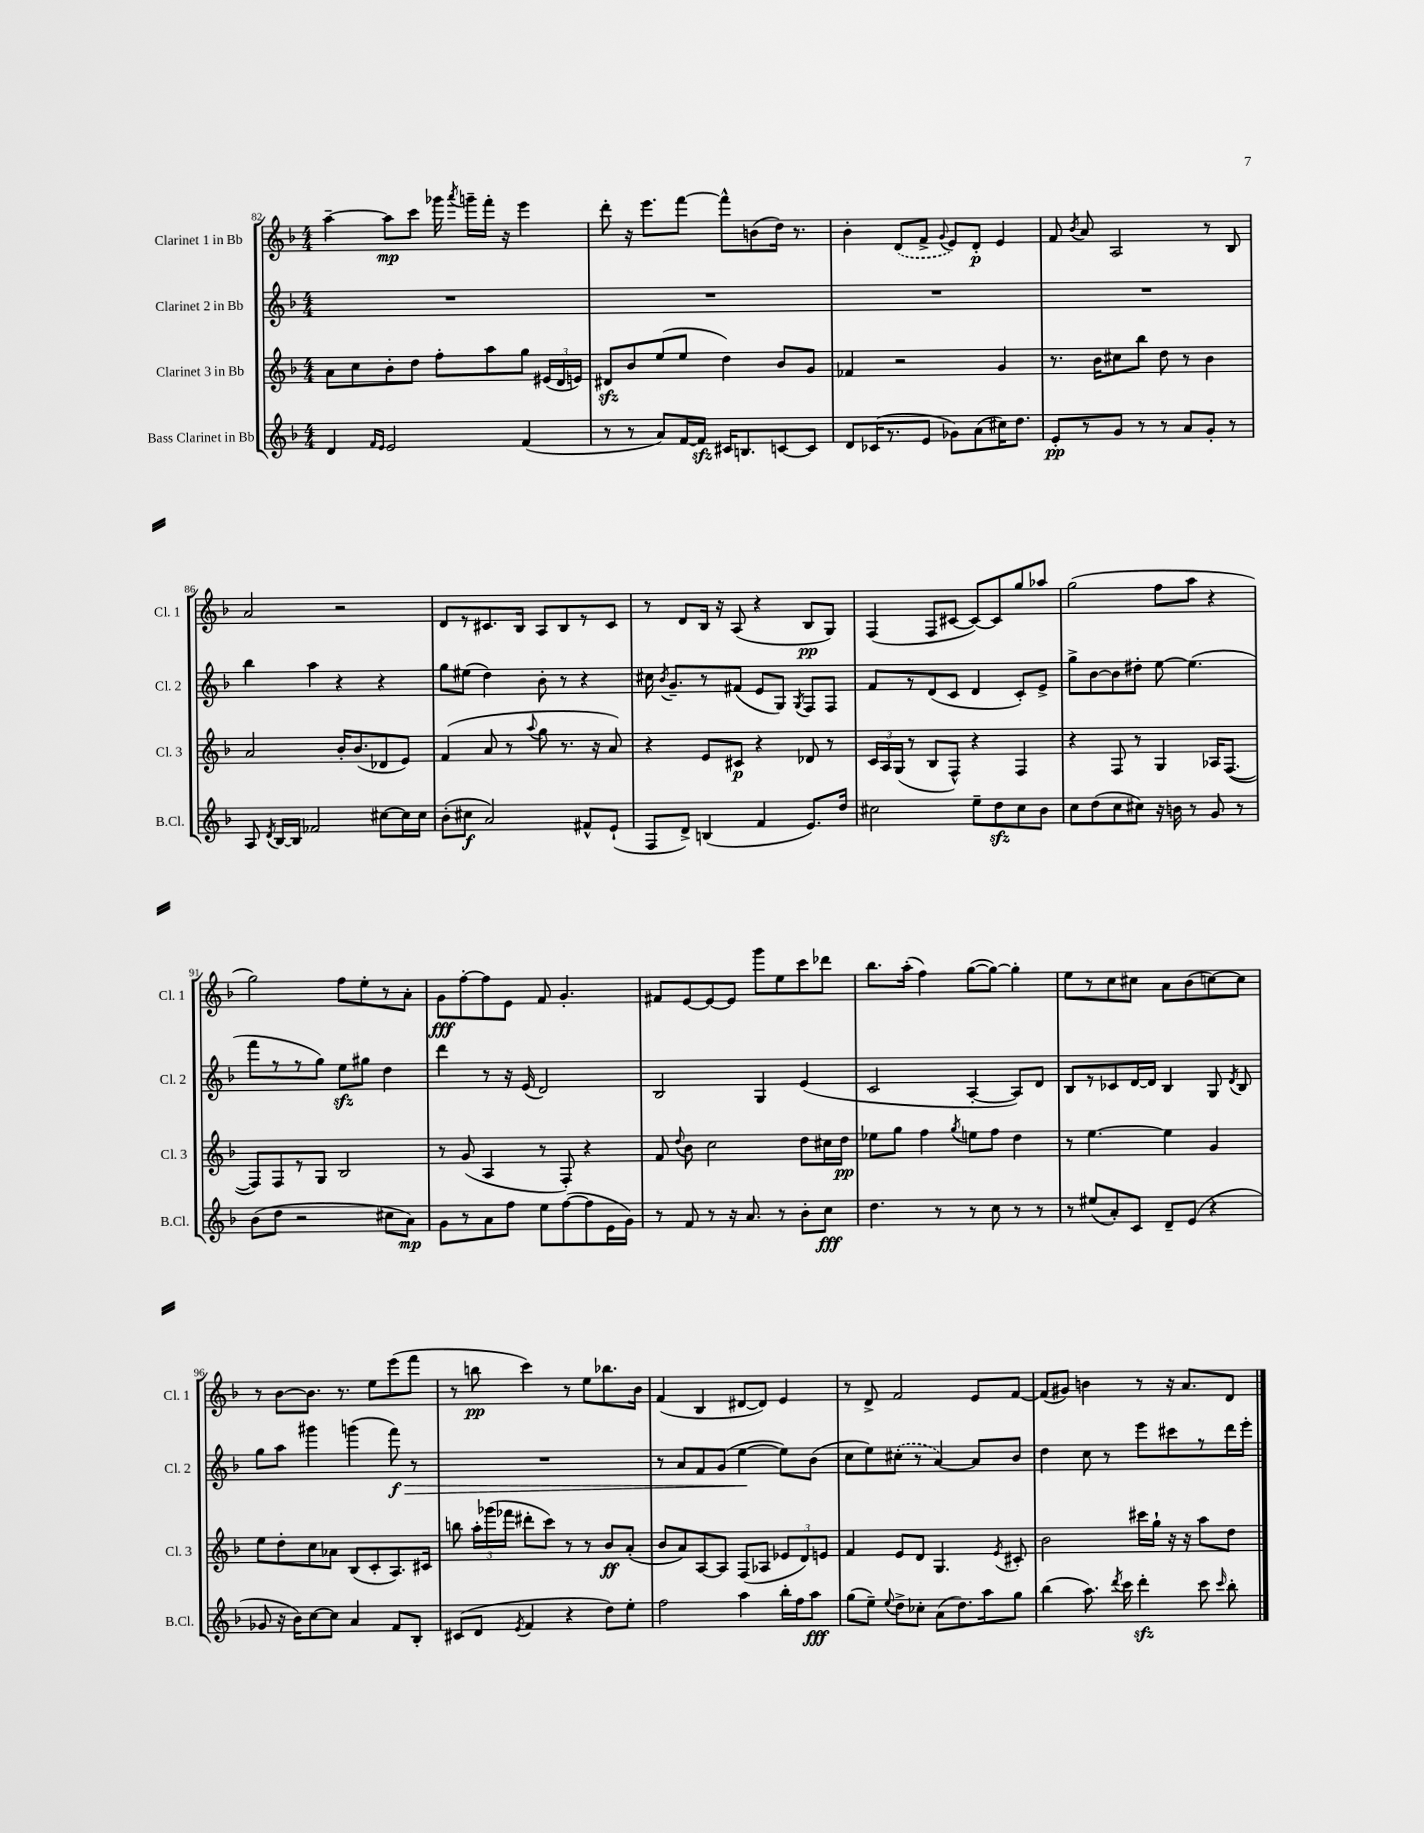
<<
\new StaffGroup <<
\new Staff = "s0" \with { instrumentName = "Clarinet 1 in Bb" shortInstrumentName = "Cl. 1" } {
    \clef treble \key f \major \numericTimeSignature \time 4/4
    \autoBeamOff a''4~-- a''8[\mp c'''8] ges'''16 \acciaccatura { a'''8 } g'''16[-- f'''16]-. r16 e'''4 |
    d'''8-. r16 e'''8.[ f'''8]~ f'''8[-^ b'8( d''16]) r8. |
    bes'4-. \once \slurDashed d'8[( f'8]-> \appoggiatura { g'8 } e'8[) d'8]-.\p e'4 |
    f'8 \acciaccatura { bes'8 } a'8 a2 r8 bes8 |
    a'2 r2 |
    d'8[ r8 cis'8. bes16] a8[ bes8 r8 cis'8] |
    r8 d'8[ bes16] r16 a8( r4 bes8[\pp g8]) |
    f4( f8[ cis'8]~ cis'8[~) cis'8 g''8 aes''8] |
    g''2( f''8[ a''8] r4 |
    g''2) f''8[ e''8-. r8 a'8]-. |
    g'8[\fff f''8~-. f''8 e'8] f'8 g'4.-. |
    fis'8[ e'8~ e'8~ e'8] g'''8[ e''8 c'''8 des'''8] |
    bes''8.[ a''16]-.( f''4) g''8[~( g''8]~) g''4-. |
    e''8[ r8 c''8 cis''8] a'8[ bes'8( c''8~) c''8] |
    r8 bes'8[~ bes'8.] r8. e''8[ e'''8( f'''8] |
    r8 b''8\pp c'''4) r8 e''8[ bes''8. bes'16] |
    f'4( bes4 dis'8[~ dis'8]) e'4 |
    r8 d'8-> f'2 e'8[ f'8]~ |
    f'8[( gis'8]) b'4 r8 r16 a'8.[ d'8] \bar "|." |
}
\new Staff = "s1" \with { instrumentName = "Clarinet 2 in Bb" shortInstrumentName = "Cl. 2" } {
    \clef treble \key f \major \numericTimeSignature \time 4/4
    \autoBeamOff R1 |
    R1 |
    R1 |
    R1 |
    bes''4 a''4 r4 r4 |
    g''8[ eis''8]( d''4) bes'8-. r8 r4 |
    cis''16 \acciaccatura { bes'8 } g'8.[-- r8 fis'8]( e'8[ g8]) \acciaccatura { g8 } f8[ f8] |
    f'8[ r8 d'8( c'8] d'4 c'8[-.) e'8]-> |
    g''8[-> bes'8~ bes'8 dis''8]-. e''8~ e''4.( |
    f'''8[ r8 r8 g''8]) e''8[\sfz gis''8] d''4 |
    d'''4 r8 r16 e'16( d'2) |
    bes2 g4 e'4( |
    c'2 a4~-. a8[) d'8] |
    bes8[ r8 ces'8 d'16~ d'16] bes4 g8 \acciaccatura { d'8 } bes8 |
    g''8[ a''8] gis'''4 g'''4( f'''8\f\>) r8 |
    R1 |
    r8 a'8[ f'8 g'8]( e''4~\! e''8[) bes'8]( |
    c''8[ e''8) \once \slurDashed cis''8]-.( r8 a'4~) a'8[ bes'8] |
    d''4 c''8 r8 e'''8[ cis'''8 r8 d'''16 e'''16]-. \bar "|." |
}
\new Staff = "s2" \with { instrumentName = "Clarinet 3 in Bb" shortInstrumentName = "Cl. 3" } {
    \clef treble \key f \major \numericTimeSignature \time 4/4
    \autoBeamOff a'8[ c''8 bes'8-. d''8] f''8[-. a''8 g''8] \tuplet 3/2 { eis'16[( d'16 e'16]) } |
    dis'8[\sfz bes'8 e''8( e''8] d''4) bes'8[ g'8] |
    fes'4 r2 g'4 |
    r8. bes'16[ cis''8 bes''8] d''8 r8 bes'4 |
    a'2 bes'16[-. bes'8.( des'8 e'8]) |
    f'4( a'8 r8 \appoggiatura { a''8 } g''8 r8. r16 a'8) |
    r4 e'8[ cis'8]\p r4 des'8 r8 |
    \tuplet 3/2 { c'16[ a16 g16]( } r8 bes8[ f8]-^) r4 f4 |
    r4 f8 r8 g4 aes16[ f8.]~( |
    f8[) f8 r8 g8] bes2 |
    r8 g'8( a4 r8 f8-.) r4 |
    f'8 \appoggiatura { d''8 } bes'8 c''2 d''8[ cis''16 d''16]\pp |
    ees''8[ g''8] f''4 \acciaccatura { g''8 } e''8[ f''8] d''4 |
    r8 e''4.~ e''4 g'4 |
    e''8[ d''8-. c''8 aes'8] bes8[( c'8-. a8.) cis'16] |
    b''8 \tuplet 3/2 { a''16[-. ges'''16( fes'''16] } dis'''8[-. c'''8]) r8 r8 bes'8[\ff a'8]-.( |
    bes'8[ a'8) a8~ a8] f8[( aes8] \tuplet 3/2 { ees'8[ d'8) e'8] } |
    f'4 e'8[ d'8] g4. \acciaccatura { e'8 } cis'8-. |
    bes'2 cis'''16[ g''16]-! r16 r16 a''8[ d''8] \bar "|." |
}
\new Staff = "s3" \with { instrumentName = "Bass Clarinet in Bb" shortInstrumentName = "B.Cl." } {
    \clef treble \key f \major \numericTimeSignature \time 4/4
    \autoBeamOff d'4 \grace { f'16[ e'16] } e'2 f'4( |
    r8 r8 a'8[) f'16~ f'16]\sfz cis'16[ b8. c'8~ c'8] |
    d'8[ ces'16( r8. e'8] ges'8[) a'8( cis''16) d''8.] |
    e'8[-.\pp r8 g'8] r8 r8 a'8[ g'8]-. r8 |
    a8 \acciaccatura { d'8 } bes16[~ bes16] fes'2 cis''8[~ cis''16 cis''16] |
    bes'8[-.( cis''8]\f a'2) fis'8[-^ e'8]-!( |
    f8[ d'8]->) b4( f'4 e'8.[) d''16] |
    cis''2 e''8[-- d''8\sfz cis''8 bes'8] |
    c''8[ d''8( c''8 cis''8]) r16 b'16 r8 g'8 r8 |
    bes'8[( d''8] r2 cis''8[ a'8]\mp) |
    g'8[ r8 a'8 f''8] e''8[ f''8~( f''8 e'16 g'16]) |
    r8 f'8 r8 r16 a'8. r8 bes'8[-. c''8]\fff |
    d''4. r8 r8 c''8 r8 r8 |
    r8 eis''8[( a'8-.) c'8] d'8[-- e'8]( r4 |
    ges'8 r16 bes'16[) c''8~ c''8] a'4 f'8[ bes8]-. |
    cis'8[( d'8] \acciaccatura { e'8 } f'4 r4 d''8[) e''8]-. |
    f''2 a''4 bes''16[-. f''16 a''8]\fff |
    g''8[( e''8]--) \appoggiatura { e''8 } d''8[-> ces''8]-. a'8[( d''8.) a''16 g''8] |
    bes''4( a''8.) \acciaccatura { d'''8 } c'''16 d'''4-.\sfz c'''8 \grace { c'''16 } bes''8-. \bar "|." |
}
>>
>>
\layout { \context { \Score currentBarNumber = #82 } }
